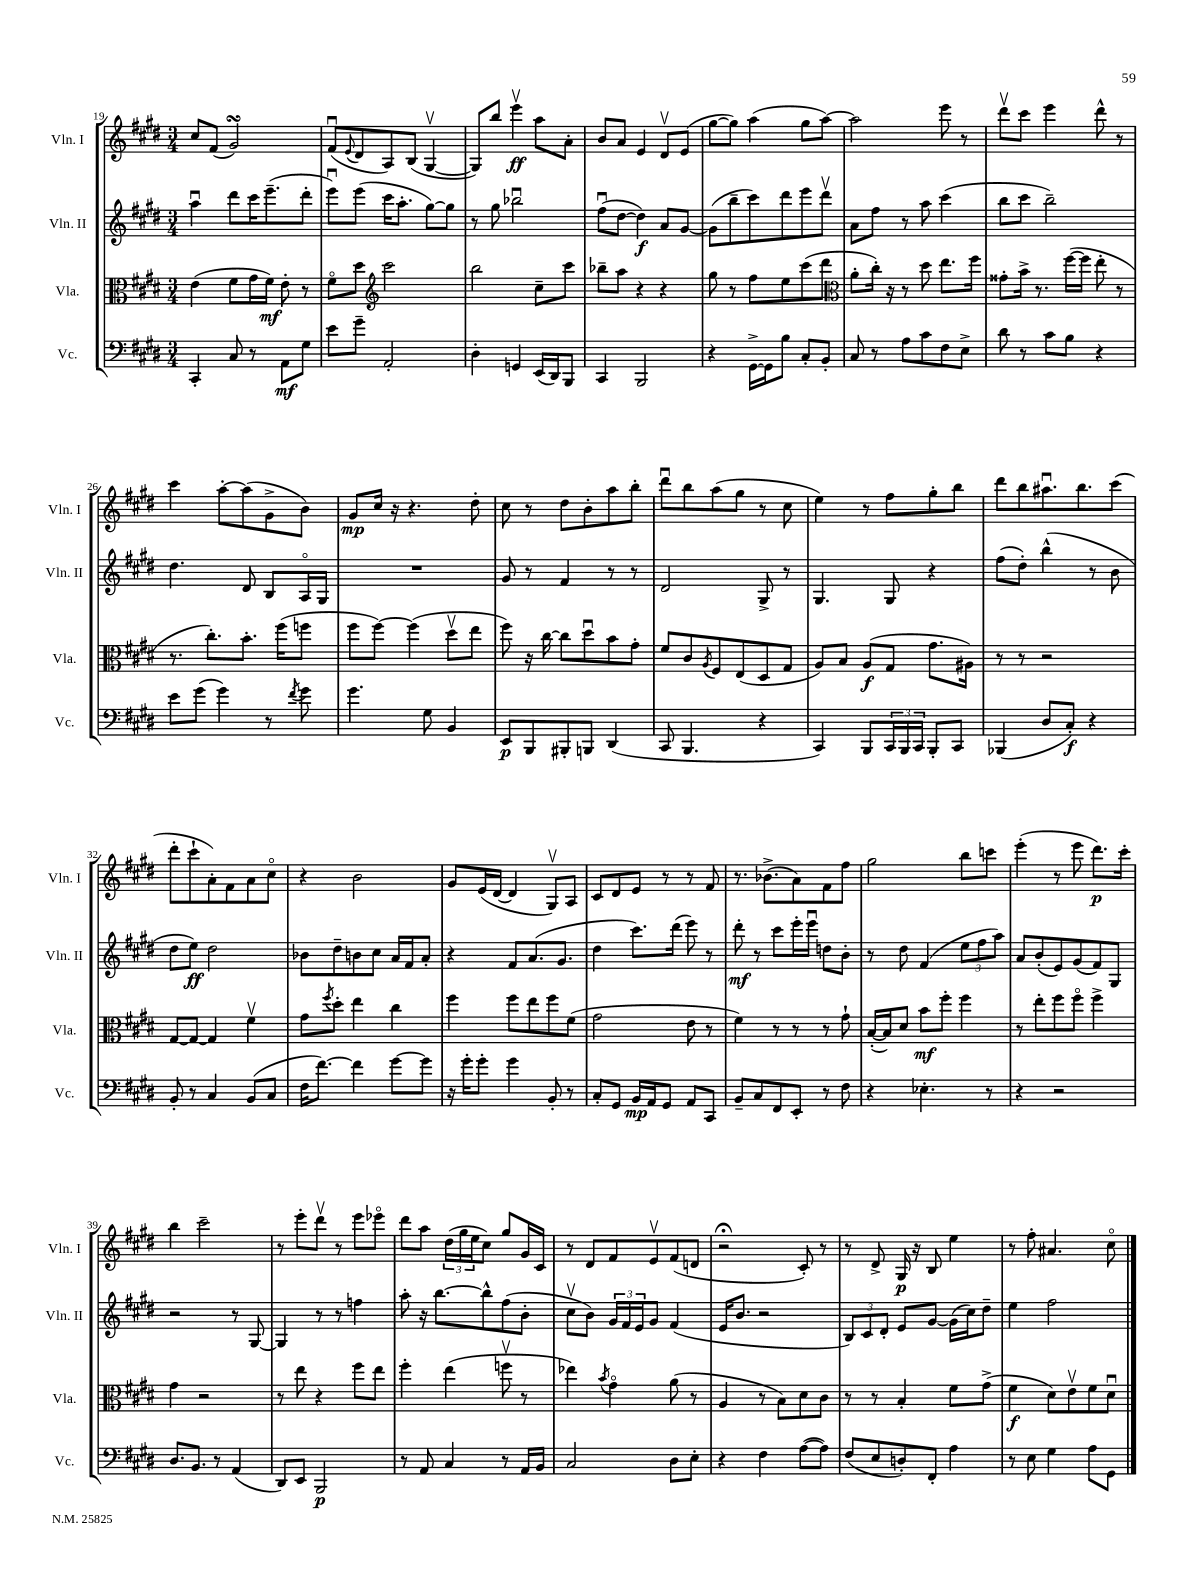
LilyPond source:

<<
\new StaffGroup <<
\new Staff = "s0" \with { instrumentName = "Vln. I" shortInstrumentName = "Vln. I" } {
    \clef treble \key e \major \numericTimeSignature \time 3/4
    cis''8 fis'8( gis'2\turn) |
    fis'8\downbow( \appoggiatura { e'8 } dis'8 a8) b8( gis4~\upbow |
    gis8) b''8 e'''4\upbow\ff a''8 a'8-. |
    b'8 a'8 e'4 dis'8\upbow e'8( |
    gis''8~ gis''8) a''4( gis''8 a''8~) |
    a''2 e'''8 r8 |
    dis'''8\upbow cis'''8 e'''4 dis'''8-^ r8 |
    cis'''4 a''8~-. a''8( gis'8-> b'8) |
    gis'8\mp cis''16 r16 r4. dis''8-. |
    cis''8 r8 dis''8 b'8-. a''8 b''8-. |
    dis'''8\downbow b''8 a''8( gis''8 r8 cis''8 |
    e''4) r8 fis''8 gis''8-. b''8 |
    dis'''8 b''8 ais''8.\downbow b''8. cis'''8( |
    dis'''8-. cis'''8-! a'8-.) fis'8 a'8 cis''8\flageolet |
    r4 b'2 |
    gis'8 e'16( dis'16~ dis'4 gis8\upbow) a8 |
    cis'8 dis'8 e'8 r8 r8 fis'8 |
    r8. bes'8.->( a'8) fis'8 fis''8 |
    gis''2 b''8 c'''8 |
    e'''4-.( r8 e'''8 dis'''8.\p) cis'''16-. |
    b''4 cis'''2-- |
    r8 e'''8-. dis'''8\upbow r8 e'''8 ees'''8\flageolet |
    dis'''8 a''8 \tuplet 3/2 { dis''16( gis''16 e''16 } cis''8) gis''8 gis'16 cis'16 |
    r8 dis'8 fis'8 e'8\upbow fis'8( d'8 |
    r2\fermata cis'8-.) r8 |
    r8 dis'8-> gis16\p r16 b8 e''4 |
    r8 fis''8-. ais'4. cis''8\flageolet \bar "|." |
}
\new Staff = "s1" \with { instrumentName = "Vln. II" shortInstrumentName = "Vln. II" } {
    \clef treble \key e \major \numericTimeSignature \time 3/4
    a''4\downbow dis'''8 cis'''16 e'''8.--( dis'''8-. |
    e'''8\downbow) e'''8( cis'''16 a''8.-. gis''8~) gis''8 |
    r8 gis''8 bes''2\downbow |
    fis''8\downbow( dis''8~ dis''4\f) a'8 gis'8~ |
    gis'8( b''8-- cis'''8) dis'''8 e'''8 dis'''8\upbow |
    a'8 fis''8 r8 a''8 cis'''4( |
    b''8 cis'''8 b''2--) |
    dis''4. dis'8 b8 a16\flageolet gis16 |
    R2. |
    gis'8 r8 fis'4 r8 r8 |
    dis'2 gis8-> r8 |
    gis4. gis8 r4 |
    fis''8( dis''8-.) b''4-^( r8 b'8 |
    dis''8 e''8\ff) dis''2 |
    bes'8 dis''8-- b'8 cis''8 a'16 fis'16 a'8-. |
    r4 fis'8 a'8.( gis'8. |
    dis''4 cis'''8.) dis'''16( e'''8) r8 |
    dis'''8-.\mf r8 cis'''8 e'''16-. e'''16\downbow d''8 b'8-. |
    r8 dis''8 fis'4( \tuplet 3/2 { e''8 fis''8 a''8) } |
    a'8 b'8-.( e'8) gis'8( fis'8) gis8 |
    r2 r8 gis8~ |
    gis4 r8 r8 f''4 |
    a''8-. r16 b''8.~ b''8-^ fis''8( b'8-. |
    cis''8\upbow b'8) \tuplet 3/2 { gis'16 fis'16 e'16 } gis'8 fis'4( |
    e'16 b'8. r2 |
    \tuplet 3/2 { b8) cis'8 dis'8-. } e'8 gis'8~ gis'16( cis''16) dis''8-- |
    e''4 fis''2 \bar "|." |
}
\new Staff = "s2" \with { instrumentName = "Vla." shortInstrumentName = "Vla." } {
    \clef alto \key e \major \numericTimeSignature \time 3/4
    e'4( fis'8 gis'16 fis'16\mf) e'8-. r8 |
    fis'8\flageolet dis''8 \clef treble cis'''2 |
    b''2 cis''8-- cis'''8 |
    bes''8-- a''8 r4 r4 |
    gis''8 r8 fis''8 e''8 cis'''8( dis'''8 |
    \clef alto a'8-. cis''16-.) r16 r8 dis''8 e''8. fis''16 |
    gisis'8-. b'16-> r8. fis''16~( fis''16 e''8-. r8 |
    r8. cis''8.-.) b'8.-. fis''16( f''8 |
    fis''8 fis''8~) fis''4( dis''8\upbow e''8 |
    fis''8) r16 cis''16~ cis''8 dis''8\downbow b'8 gis'8-. |
    fis'8 cis'8 \acciaccatura { a8 } fis8 e8( dis8 gis8 |
    a8) b8 a8\f( gis8 gis'8. ais16) |
    r8 r8 r2 |
    gis8~ gis8~ gis4 fis'4\upbow |
    gis'8 \acciaccatura { fis''8 } dis''8-. e''4 cis''4 |
    fis''4 fis''8 e''8 fis''8 fis'8( |
    gis'2 e'8 r8 |
    fis'4) r8 r8 r8 gis'8-! |
    b16~-.( b16) dis'8 b'8\mf fis''8-. fis''4 |
    r8 e''8-. fis''8 fis''8\flageolet fis''4-> |
    gis'4 r2 |
    r8 e''8 r4 fis''8 e''8 |
    fis''4-. e''4( f''8\upbow r8 |
    ees''4) \acciaccatura { b'8 } gis'4\flageolet a'8( r8 |
    a4 r8 b8) dis'8 cis'8 |
    r8 r8 b4-. fis'8 gis'8->( |
    fis'4\f dis'8) e'8\upbow fis'8 dis'8\downbow \bar "|." |
}
\new Staff = "s3" \with { instrumentName = "Vc." shortInstrumentName = "Vc." } {
    \clef bass \key e \major \numericTimeSignature \time 3/4
    cis,4-. cis8 r8 a,8\mf gis8 |
    e'8 gis'8-- a,2-. |
    dis4-. g,4 e,16( dis,16) b,,8 |
    cis,4 b,,2 |
    r4 gis,16~-> gis,16 b8 cis8-. b,8-. |
    cis8 r8 a8 cis'8 fis8 e8-> |
    dis'8 r8 cis'8 b8 r4 |
    e'8 gis'8( gis'4) r8 \acciaccatura { fis'8 } gis'8 |
    gis'4. gis8 b,4 |
    e,8\p b,,8 bis,,8-. b,,8 dis,4( |
    cis,8 b,,4. r4 |
    cis,4) b,,8 \tuplet 3/2 { cis,16 b,,16 cis,16 } b,,8-. cis,8 |
    bes,,4( dis8 cis8-.\f) r4 |
    b,8-. r8 cis4 b,8( cis8 |
    fis16 fis'8.~) fis'4 gis'8~ gis'8 |
    r16 gis'16-. gis'8-. gis'4 b,8-. r8 |
    cis8-. gis,8 b,16\mp a,16 gis,8 a,8 cis,8 |
    b,8-- cis8 fis,8 e,8-. r8 fis8 |
    r4 ees4.-. r8 |
    r4 r2 |
    dis8. b,8. r8 a,4( |
    dis,8) e,8 b,,2\p |
    r8 a,8 cis4 r8 a,16 b,16 |
    cis2 dis8 e8-. |
    r4 fis4 a8~( a8) |
    fis8( e8 d8-.) fis,8-. a4 |
    r8 e8 gis4 a8 gis,8 \bar "|." |
}
>>
>>
\layout { \context { \Score currentBarNumber = #19 } }
